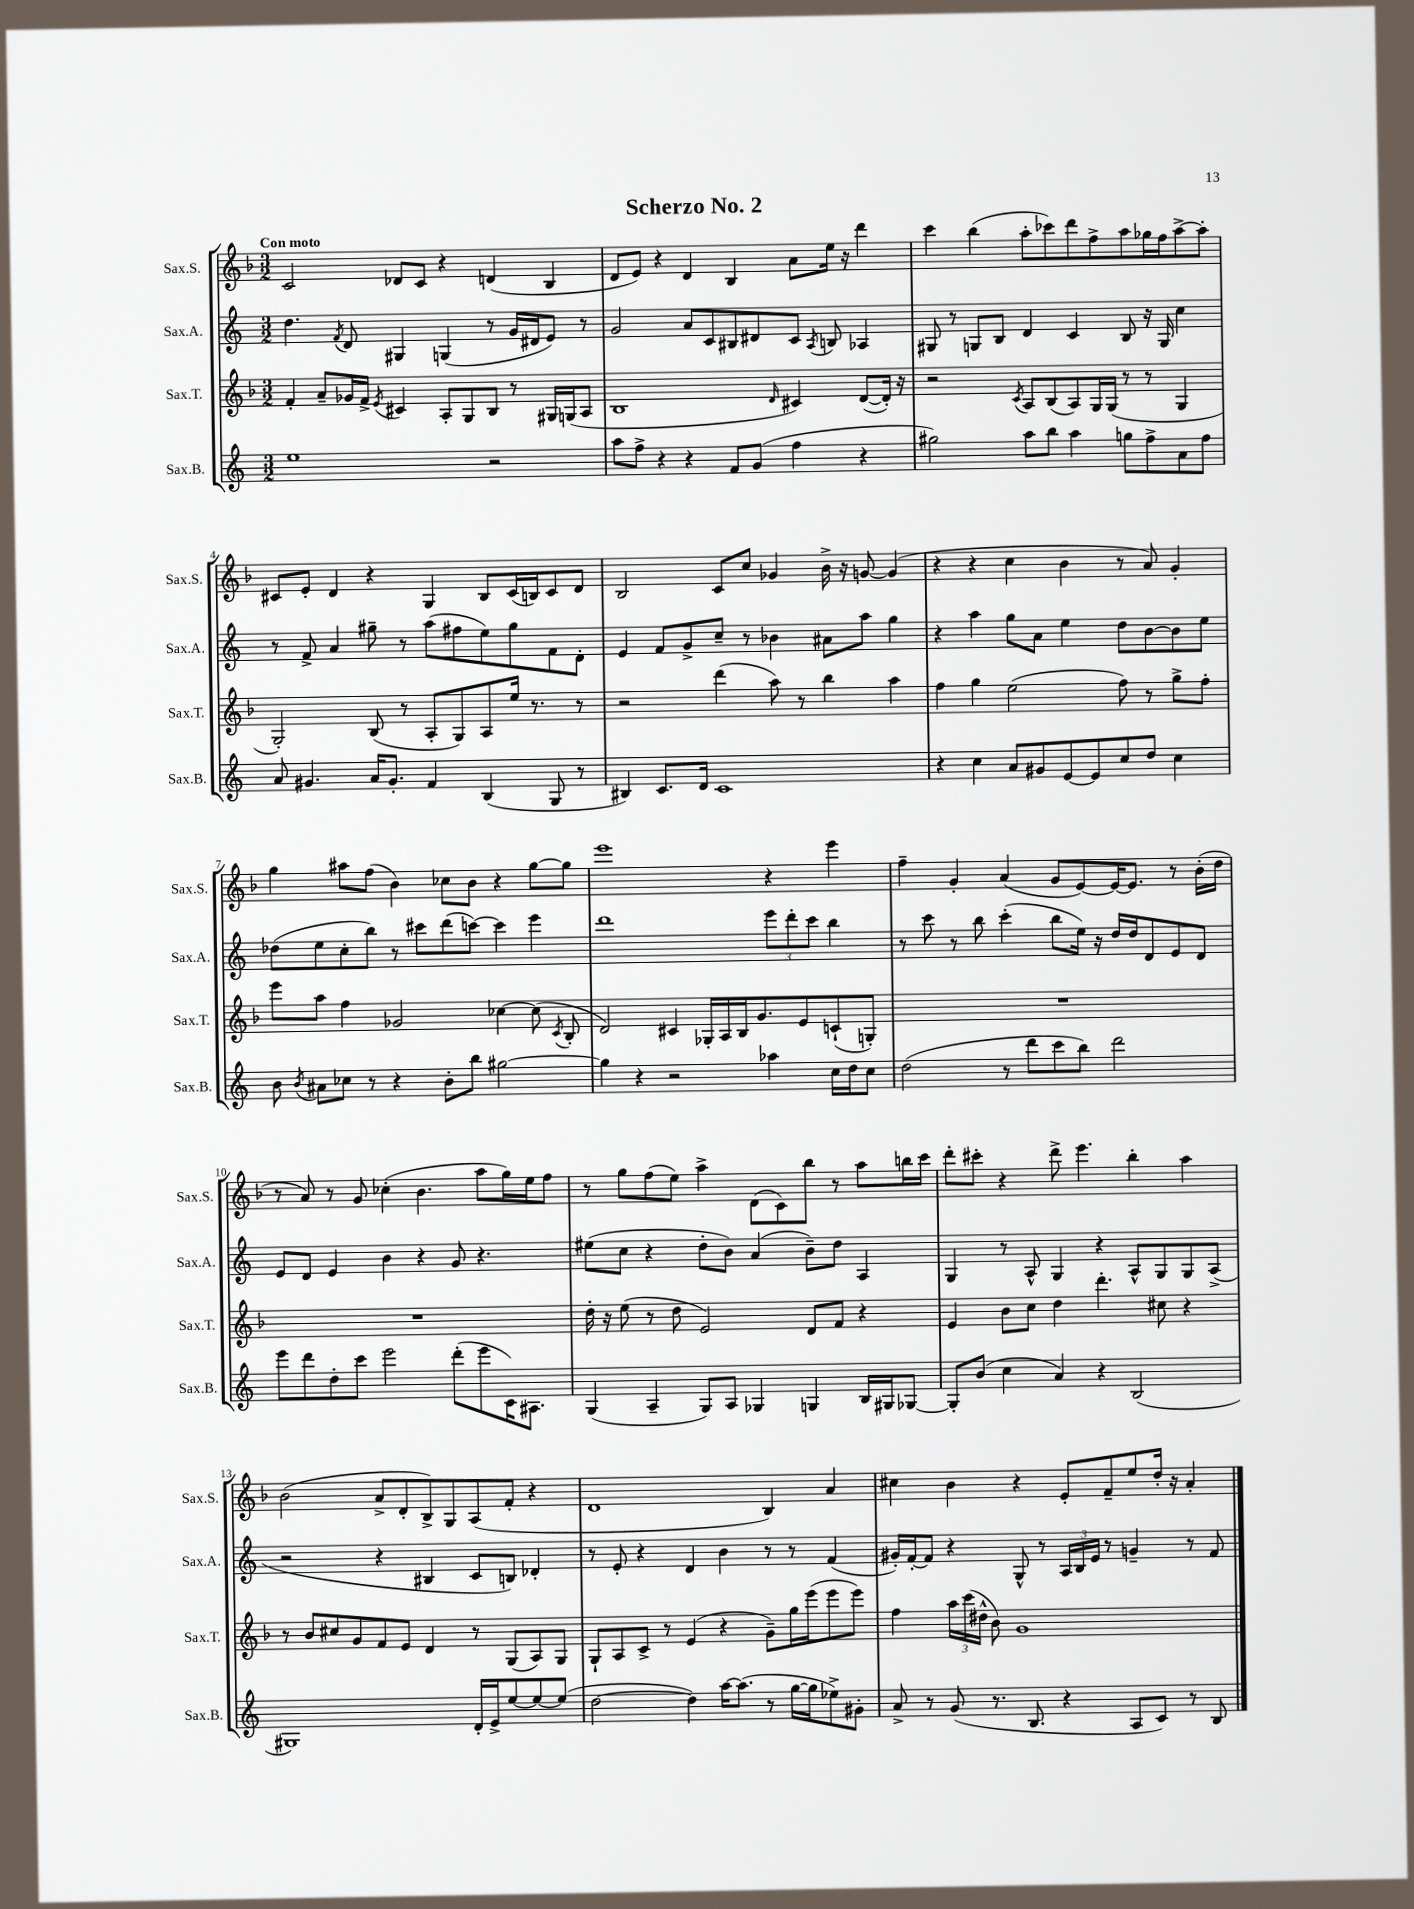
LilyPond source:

\header { title = "Scherzo No. 2" }
<<
\new StaffGroup <<
\new Staff = "s0" \with { instrumentName = "Sax.S." shortInstrumentName = "Sax.S." } {
    \clef treble \key f \major \numericTimeSignature \time 3/2 \tempo "Con moto"
    \autoBeamOff c'2 des'8[ c'8] r4 d'4( bes4 |
    d'8[ e'8]) r4 d'4 bes4 a'8[ e''16] r16 d'''4 |
    c'''4 bes''4( a''8[-. ces'''8) d'''8 f''8-> a''8 ges''16 f''16 a''8~-> a''8]-. |
    cis'8[ e'8]-. d'4 r4 g4 bes8[ cis'16( b16) cis'8 d'8] |
    bes2 c'8[ c''8] ges'4 bes'16-> r16 g'8~ g'4( |
    r4 r4 c''4 bes'4 r8 a'8) g'4-. |
    g''4 ais''8[ f''8]( bes'4) ces''8[ bes'8] r4 g''8[~ g''8] |
    e'''1 r4 e'''4 |
    f''4-- g'4-. a'4( g'8[ e'8~) e'16~ e'8.] r8 bes'16[-.( d''16] |
    r8 a'8) r8 g'8 ces''4-.( bes'4. a''8[ g''16) e''16 f''8] |
    r8 g''8[ f''8( e''8]) a''4-> d'8[( c'8) bes''8] r8 a''8[ b''16 c'''16] |
    d'''8[-. cis'''8]-. r4 d'''8-> e'''4. bes''4-. a''4 |
    bes'2( a'8[-> d'8-. bes8->) g8 a8( f'8]-. r4 |
    d'1 bes4) a'4 |
    cis''4 bes'4 r4 e'8[-. f'8-- e''8 d''16]-. r16 a'4-. \bar "|." |
}
\new Staff = "s1" \with { instrumentName = "Sax.A." shortInstrumentName = "Sax.A." } {
    \clef treble \key c \major \numericTimeSignature \time 3/2
    \autoBeamOff d''4. \acciaccatura { f'8 } d'8 gis4 g4( r8 g'16[ dis'16 e'8]) r8 |
    g'2 a'8[ c'8 bis8 dis'8 c'8] \acciaccatura { a8 } b8 aes4 |
    gis8 r8 g8[ b8] d'4 c'4 b8 r16 g16 c''4 |
    r8 f'8-> a'4 gis''8-- r8 a''8[( fis''8 e''8) gis''8 f'8 d'8]-. |
    e'4 f'8[ g'8-> c''8]-- r8 bes'4 ais'8[ a''8] g''4 |
    r4 a''4 g''8[ a'8] e''4 d''8[ b'8~ b'8 e''8] |
    des''8[( e''8 c''8-. b''8]) r8 cis'''8[ d'''8( c'''8]~) c'''4 e'''4 |
    d'''1 \tuplet 3/2 { e'''8[ d'''8-. c'''8] } b''4 |
    r8 c'''8 r8 b''8 c'''4-.( b''8[ e''16]) r16 d''16[ d''16 d'8 e'8 d'8] |
    e'8[ d'8] e'4 b'4 r4 g'8 r4. |
    eis''8[( c''8] r4 d''8[-. b'8]) a'4( b'8[--) d''8] a4 |
    g4 r8 a8-^ g4 r4 a8[-^ g8 g8 a8]->( |
    r2 r4 bis4 c'8[ b8]) des'4-. |
    r8 e'8-. r4 d'4 b'4 r8 r8 f'4( |
    gis'16[-.) f'16~-. f'8] r4 g8-^ r8 \tuplet 3/2 { a16[ b16 e'16] } r8 g'4-- r8 f'8 \bar "|." |
}
\new Staff = "s2" \with { instrumentName = "Sax.T." shortInstrumentName = "Sax.T." } {
    \clef treble \key f \major \numericTimeSignature \time 3/2
    \autoBeamOff f'4-. a'8[-- ges'16 f'16]-> \acciaccatura { e'8 } cis'4 a8[-. g8 bes8] r8 gis16[ g16( a8] |
    bes1 \grace { d'16 } cis'4) d'8[~( d'16]-.) r16 |
    r2 \acciaccatura { c'8 } a8[ bes8( a8) g16 g16]( r8 r8 g4 |
    g2-.) bes8( r8 a8[-. g8) a8 e''16] r8. r8 |
    r2 d'''4( a''8) r8 bes''4 a''4 |
    f''4 g''4 e''2( f''8) r8 g''8[-> f''8]-. |
    e'''8[ a''8] f''4 ges'2 ces''4~ ces''8( \acciaccatura { c'8 } bes8-. |
    d'2) cis'4 ges16[-. a16 bes16 g'8. e'8 c'8-!( g8]-.) |
    R1. |
    R1. |
    d''16-. r16 e''8( r8 d''8 e'2) d'8[ f'8] r4 |
    e'4 bes'8[ c''8] d''4 d'''4.-. cis''8 r4 |
    r8 bes'8[ cis''8 g'8 f'8 e'8] d'4 r8 g8[( a8) g8] |
    g8[-! a8 c'8]-> r8 e'4( r4 g'8[--) g''16 e'''16( e'''8 e'''8]) |
    f''4 \tuplet 3/2 { a''16[ c'''16( dis''16]-^ } bes'8) g'1 \bar "|." |
}
\new Staff = "s3" \with { instrumentName = "Sax.B." shortInstrumentName = "Sax.B." } {
    \clef treble \key c \major \numericTimeSignature \time 3/2
    \autoBeamOff e''1 r2 |
    a''8[ f''8]-> r4 r4 f'8[ g'8]( f''4 r4 |
    gis''2) a''8[ b''8] a''4 g''8[ f''8-> a'8 f''8] |
    a'8 gis'4. a'16[ gis'8.]-. f'4 b4( g8 r8 |
    bis4) c'8.[ d'16] c'1 |
    r4 c''4 a'8[ gis'8 e'8~ e'8 c''8 d''8] c''4 |
    b'8 \acciaccatura { b'8 } ais'8[ ces''8] r8 r4 b'8[-. b''8] gis''2~ |
    gis''4 r4 r2 aes''4 c''16[ d''16 c''8] |
    d''2( r8 d'''8[ c'''8 b''8]) d'''2 |
    e'''8[ d'''8 d''8-. c'''8] e'''2 d'''8[-.( e'''8 c'16) ais8.] |
    g4( a4-- g8[) a8] ges4 g4 b16[ gis16 ges8]~ |
    ges8[-. b'8]( c''4 a'4) r4 b2( |
    gis1) d'16[-. e'16-> e''8~ e''8~ e''8]( |
    d''2~ d''4) a''16[~ a''8.]( r8 g''16[~ g''16 ees''8->) gis'8]-. |
    a'8-> r8 g'8( r8. b8. r4 a8[ c'8]) r8 b8 \bar "|." |
}
>>
>>
